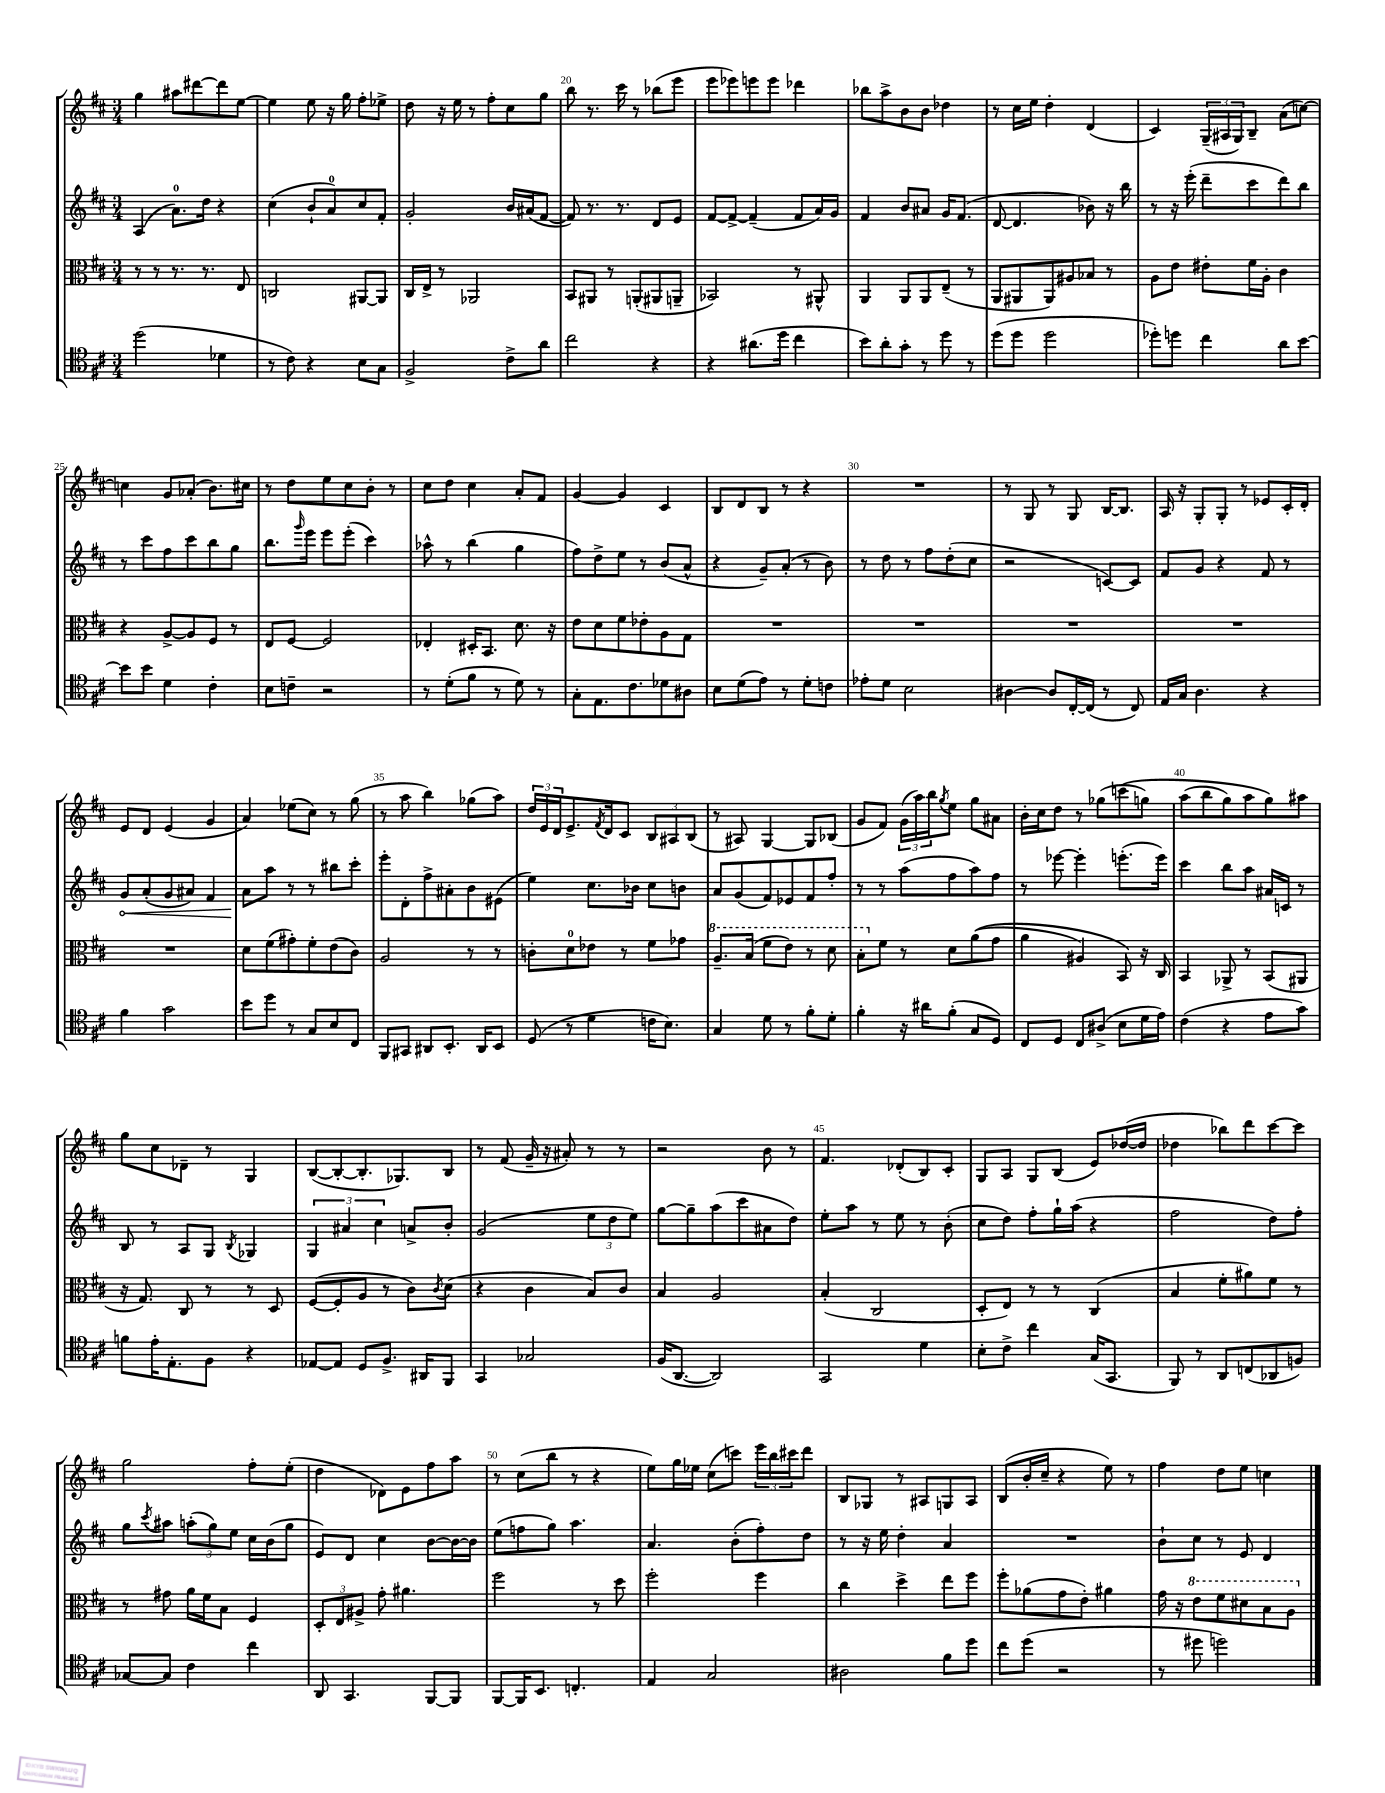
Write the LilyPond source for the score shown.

<<
\new StaffGroup <<
\new Staff = "s0" {
    \clef treble \key d \major \numericTimeSignature \time 3/4
    g''4 ais''8 dis'''8~ dis'''8 e''8~ |
    e''4 e''8 r16 g''16 fis''8-. ees''8-> |
    d''8 r16 e''16 r8 fis''8-. cis''8 g''8 |
    b''8 r8. cis'''16 r8 bes''8( e'''8 |
    e'''8 ees'''8) e'''8 e'''8 des'''4 |
    bes''8 a''8-> b'8 b'8 des''4 |
    r8 cis''16 e''16 d''4-. d'4( |
    cis'4) \tuplet 3/2 { g16--( ais16 g16) } b8-- a'8( c''8~) |
    c''4 g'8 aes'8-.( b'8.) cis''16 |
    r8 d''8 e''8 cis''8 b'8-. r8 |
    cis''8 d''8 cis''4 a'8-. fis'8 |
    g'4~ g'4 cis'4 |
    b8 d'8 b8 r8 r4 |
    R2. |
    r8 g8 r8 g8 b16~ b8. |
    a16 r16 g8-. g8-. r8 ees'8 cis'16-. d'16-. |
    e'8 d'8 e'4( g'4 |
    a'4) ees''8( cis''8) r8 g''8( |
    r8 a''8 b''4) ges''8( a''8) |
    \tuplet 3/2 { d''16 e'16 d'16 } e'8.-> \acciaccatura { fis'8 } d'16 cis'8 \tuplet 3/2 { b8 ais8 b8( } |
    r8 ais8) g4~ g8 bes8( |
    g'8 fis'8) \tuplet 3/2 { g'16( a''16) b''16 } \acciaccatura { g''8 } e''8 g''8 ais'8 |
    b'16-. cis''16 d''8 r8 ges''8( c'''8\( g''8) |
    a''8( b''8 g''8) a''8 g''8\) ais''8 |
    g''8 cis''8 des'8-- r8 g4 |
    b8~( b8~-. b8.-. ges8.) b8 |
    r8 fis'8( g'16-- r16 ais'8-.) r8 r8 |
    r2 b'8 r8 |
    fis'4. des'8-.( b8) cis'8-. |
    g8 a8 g8 b8( e'8) des''16~( des''16 |
    des''4 bes''8) d'''8 cis'''8~ cis'''8 |
    g''2 fis''8-. e''8-.( |
    d''4 des'8) e'8 fis''8 a''8 |
    r8 cis''8( b''8 r8 r4 |
    e''8) g''16 ees''16 cis''8( c'''8) \tuplet 3/2 { e'''16 b''16 cis'''16 } d'''8 |
    b8 ges8 r8 ais8 g8 ais8 |
    b8( b'16-. cis''16-- r4 e''8) r8 |
    fis''4 d''8 e''8 c''4 \bar "|." |
}
\new Staff = "s1" {
    \clef treble \key d \major \numericTimeSignature \time 3/4
    a4( a'8.-0) d''16 r4 |
    cis''4( b'8-! a'8-0) cis''8 fis'8-. |
    g'2-. b'16 ais'16( fis'8~ |
    fis'8) r8. r8. d'8 e'8 |
    fis'8~ fis'8~-> fis'4--( fis'8 a'16) g'16 |
    fis'4 b'8 ais'8 g'16 fis'8.( |
    d'8~ d'4. bes'8) r16 b''16 |
    r8 r16 e'''16-.( d'''8-- cis'''8 d'''8) b''8 |
    r8 cis'''8 fis''8 cis'''8 b''8 g''8 |
    b''8. \grace { g'''16 } e'''16 e'''8 e'''8-.( cis'''4) |
    aes''8-^ r8 b''4( g''4 |
    fis''8) d''8-> e''8 r8 b'8( a'8-^ |
    r4 g'8--) a'8-.( r8 b'8) |
    r8 d''8 r8 fis''8 d''8-.( cis''8 |
    r2 c'8~) c'8 |
    fis'8 g'8 r4 fis'8 r8 |
    \once \override Hairpin.circled-tip = ##t g'8\< a'8-.( g'8 ais'8) fis'4 |
    a'8\! a''8 r8 r8 bis''8 cis'''8-. |
    e'''8-. d'8-. fis''8-> ais'8-. b'8 eis'8( |
    e''4) cis''8. bes'16 cis''8 b'8 |
    a'8 g'8( fis'8) ees'8 fis'8 fis''8-. |
    r8 r8 a''8( fis''8 a''8) fis''8 |
    r8 ees'''8~ ees'''4-. e'''8.-.( e'''16) |
    cis'''4 b''8 a''8 ais'16 c'16 r8 |
    b8 r8 a8 g8 \acciaccatura { b8 } ges4 |
    \tuplet 3/2 { g4 ais'4 cis''4 } a'8-> b'8-. |
    g'2( \tuplet 3/2 { e''8 d''8 e''8) } |
    g''8~ g''8-- a''8( cis'''8 ais'8 d''8) |
    e''8-. a''8 r8 e''8 r8 b'8-.( |
    cis''8 d''8) fis''8-. g''16-! a''16( r4 |
    fis''2 d''8) fis''8-. |
    g''8 \acciaccatura { cis'''8 } ais''8 \tuplet 3/2 { a''8-.( g''8) e''8 } cis''16 b'16( g''8 |
    e'8) d'8 cis''4 b'8~ b'16~ b'16 |
    e''8( f''8 g''8) a''4. |
    a'4. b'8-.( fis''8-.) d''8 |
    r8 r16 e''16 d''4-. a'4 |
    R2. |
    b'8-! cis''8 r8 e'8 d'4 \bar "|." |
}
\new Staff = "s2" {
    \clef alto \key d \major \numericTimeSignature \time 3/4
    r8 r8 r8. r8. e8 |
    c2 ais,8~ ais,8 |
    cis16 e16-> r8 aes,2 |
    b,8 ais,8 r8 a,8-.( ais,8 a,8-- |
    bes,2) r8 ais,8-^ |
    a,4 a,8 a,8 e8--( r8 |
    a,8 ais,8 ais,8) ais8 bes8 r8 |
    a8 e'8 eis'8-. fis'16 a16-. cis'4 |
    r4 a8~-> a8 fis8 r8 |
    e8 fis8~ fis2 |
    ees4-. dis16-. b,8. d'8. r16 |
    e'8 d'8 fis'8 ees'8-. a8 g8 |
    R2. |
    R2. |
    R2. |
    R2. |
    R2. |
    d'8 fis'8( gis'8-.) fis'8-. e'8( cis'8) |
    a2 r8 r8 |
    c'8-. d'8-0 ees'8 r8 fis'8 ges'8 |
    \ottava #1 a'8.-- b'16( fis''8 e''8) r8 d''8 |
    b'8-. \ottava #0 fis'8 r8 d'8 a'8(\( g'8 |
    a'4 ais4) b,8\) r16 cis16 |
    b,4 aes,8-> r8 b,8( ais,8 |
    r16 g8.) cis8 r8 r8 d8 |
    fis8~( fis8-. a8 r8 cis'8) \acciaccatura { cis'8 } d'8( |
    r4 cis'4 b8) cis'8 |
    b4 a2 |
    b4-.( cis2 |
    d8-. e8) r8 r8 cis4( |
    b4 fis'8-. ais'8) fis'8 r8 |
    r8 gis'8 a'16 fis'16 b8 fis4 |
    \tuplet 3/2 { d8-. e8 ais8-> } g'8-. ais'4. |
    fis''2 r8 d''8 |
    fis''2-. fis''4 |
    cis''4 d''4-> e''8 fis''8 |
    fis''8-. aes'8( g'8 e'8-.) ais'4 |
    g'16 r16 \ottava #1 e''8 fis''8 dis''8 b'8 a'8 \ottava #0 \bar "|." |
}
\new Staff = "s3" {
    \clef tenor \key d \major \numericTimeSignature \time 3/4
    d''2( des'4 |
    r8 cis'8) r4 b8 g8 |
    fis2-> cis'8-> a'8 |
    cis''2 r4 |
    r4 ais'8.( d''16 cis''4 |
    b'8) a'8-. g'8-. r8 d''8 r8 |
    d''8( d''8 d''2 |
    des''8-.) d''8 cis''4 a'8 b'8~ |
    b'8 b'8 d'4 cis'4-. |
    b8 c'8-- r2 |
    r8 d'8-.( fis'8 r8 d'8) r8 |
    g8-. e8. cis'8. des'8 ais8 |
    b8 d'8( e'8) r8 d'8-. c'8 |
    ees'8-. d'8 b2 |
    ais4~ ais8 cis16~-. cis16( r8 cis8) |
    e16 g16 a4. r4 |
    fis'4 g'2 |
    b'8 d''8 r8 g8 b8 cis8 |
    fis,8 gis,8 ais,8 b,8.-. ais,16 b,8 |
    d8( r8 d'4 c'16 b8.) |
    g4 d'8 r8 fis'8-. d'8-. |
    fis'4-. r16 ais'16 fis'8-.( g8 d8) |
    cis8 d8 cis8 ais8->( b8 d'16 e'16) |
    cis'4( r4 e'8 g'8) |
    f'8 e'16-. e8.-. fis8 r4 |
    ees8~ ees8 d8 fis8.-> ais,16 fis,8 |
    g,4 ges2 |
    fis16( a,8.~ a,2) |
    g,2 d'4 |
    b8-. cis'8-> cis''4 g16( g,8. |
    fis,8) r8 a,8 c8( aes,8 f8) |
    ges8~ ges8 cis'4 cis''4 |
    a,8 g,4. fis,8~ fis,8 |
    fis,8~ fis,16 b,8. c4.-. |
    e4 g2 |
    ais2 fis'8 d''8 |
    cis''8 d''8( r2 |
    r8 dis''8 d''2) \bar "|." |
}
>>
>>
\layout { \context { \Score currentBarNumber = #17 \override BarNumber.break-visibility = ##(#f #t #t) barNumberVisibility = #(every-nth-bar-number-visible 5) } }
